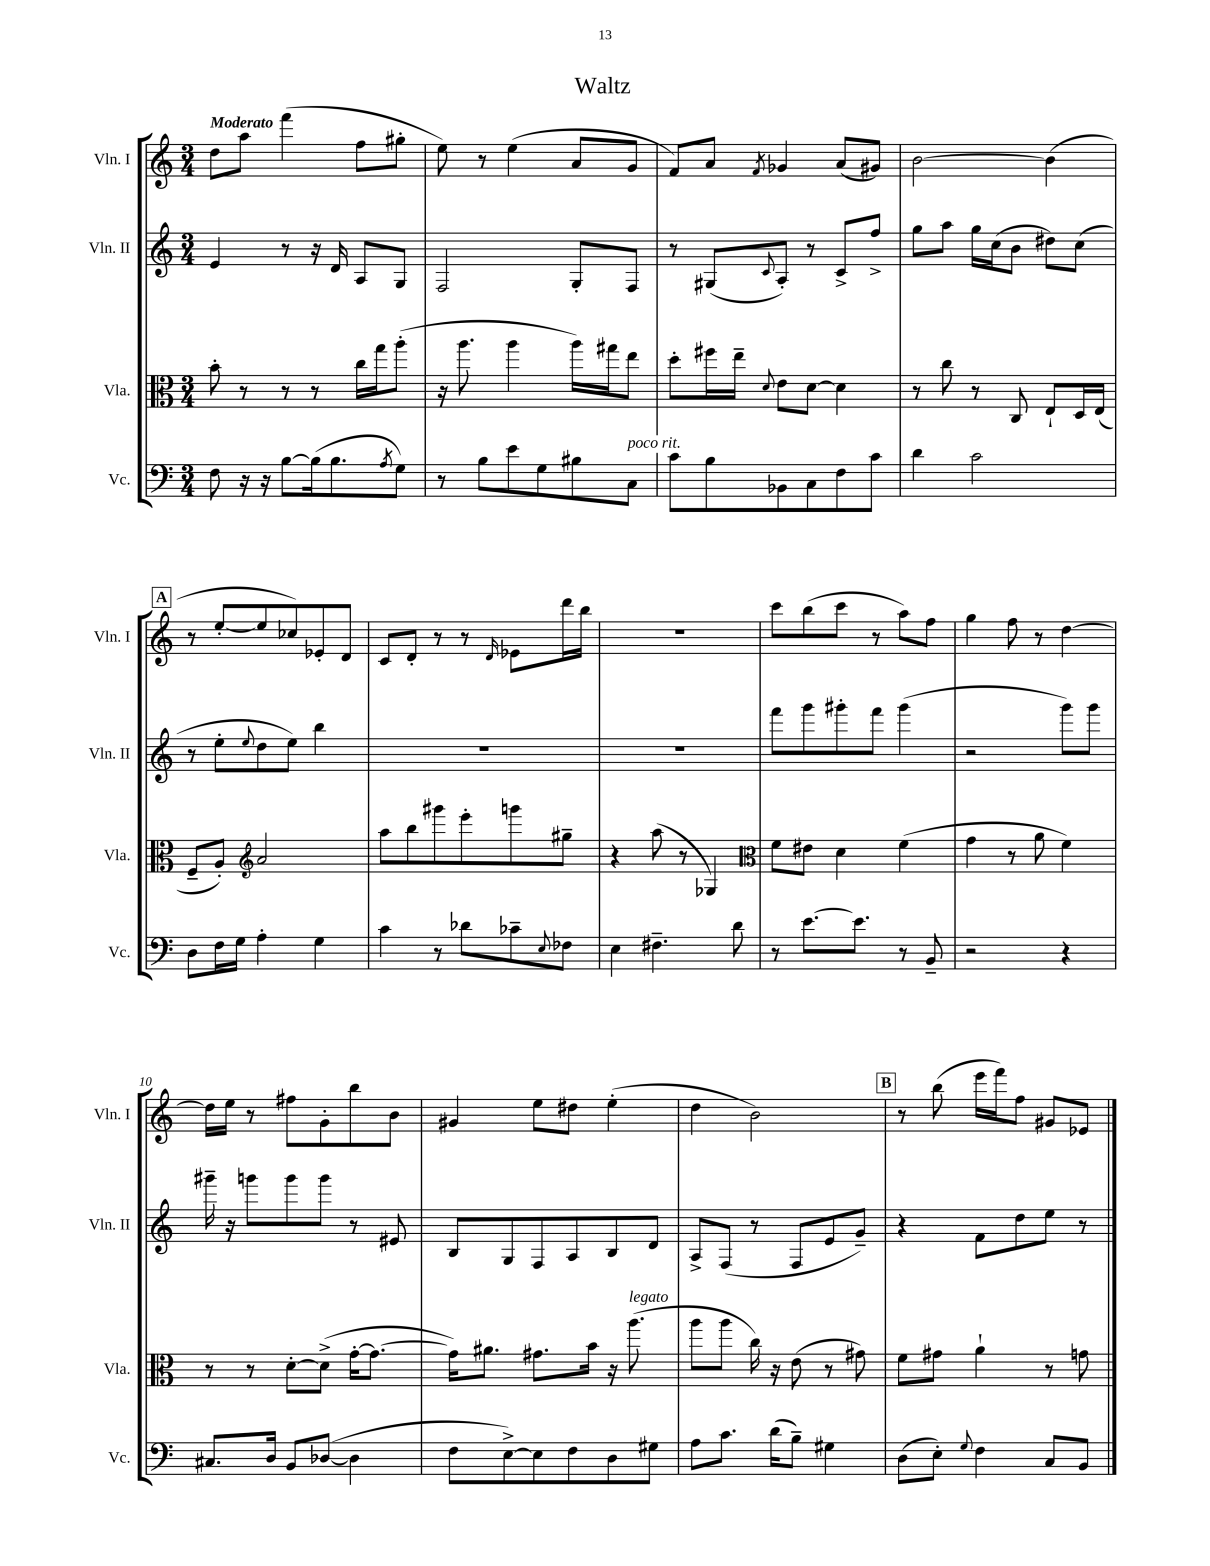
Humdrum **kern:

**kern	**kern	**kern	**kern
*staff4	*staff3	*staff2	*staff1
*clefF4	*clefC3	*clefG2	*clefG2
*k[]	*k[]	*k[]	*k[]
*M3/4	*M3/4	*M3/4	*M3/4
8F\	8b'\	4e/	8dd\L
16r	8r	.	8aa\J
16r	.	.	.
[8B\L	8r	8r	(4fff\
(16B\]k	8r	16r	.
8.B\	.	16d/	.
.	16cc\LL	8A/L	8ff\L
.	16gg\J	.	.
8qA/	.	.	.
8G\J)	(8aa'\J	8G/J	8gg#'\J
=	=	=	=
8r	16r	2F/	8ee\)
.	8.aa\	.	.
8B\L	.	.	8r
8e\	4aa\	.	(4ee\
8G\	.	.	.
8B#\	16aa\LL)	8G'/L	8a/L
.	16gg#\J	.	.
8C\J	8ee\J	8F/J	8g/J
=	=	=	=
8c\L	8dd'\L	8r	8f/L)
8B\	16ff#\L	(8G#/L	8a/J
.	16ee~\JJ	.	.
.	8qqd/	8qqc/	8qf/
8BB-\	8e\L	8A'/J)	4g-/
8C\	[8d\J	8r	.
8F\	4d\]	8c^/L	(8a/L
8c\J	.	8ff^/J	8g#/J)
=	=	=	=
4d\	8r	8gg\L	[2b\
.	8cc\	8aa\J	.
2c\	8r	16gg\LL	.
.	.	(16cc\J	.
.	8C/	8b\J	.
.	8E`/L	8dd#\L)	(4b\]
.	16D/L	(8cc\J	.
.	(16E/JJ	.	.
=	=	=	=
8D\L	8F~/L	8r	8r
16F\L	8A'/J)	8ee'\L	[8ee'/L
16G\JJ	.	.	.
*	*clefG2	*	*
.	.	8qqee/	.
4A'\	2a/	8dd\	8ee/]
.	.	8ee\J)	8cc-/)
4G\	.	4bb\	8e-'/
.	.	.	8d/J
=	=	=	=
4c\	8aa\L	2.r	8c/L
.	8bb\	.	8d'/J
8r	8ggg#\	.	8r
8d-\L	8eee'\	.	8r
.	.	.	16qqd/
8c-~\	8ggg\	.	8e-\L
8qqE/	.	.	.
8F-\J	8gg#~\J	.	16ddd\L
.	.	.	16bb\JJ
=	=	=	=
4E\	4r	2.r	2.r
4.F#~\	(8aa\	.	.
.	8r	.	.
.	4G-/)	.	.
8d\	.	.	.
=	=	=	=
*	*clefC3	*	*
8r	8f\L	8fff\L	8ccc\L
[8.e\L	8e#\J	8ggg\	(8bb\
.	4d\	8ggg#'\	8ccc\J
8.e\]J	.	.	.
.	.	8fff\J	8r
8r	(4f\	(4ggg#\	8aa\L)
8BB~/	.	.	8ff\J
=	=	=	=
2r	4g\	2r	4gg\
.	8r	.	8ff\
.	8a\	.	8r
4r	4f\)	8ggg\L)	[4dd\
.	.	8ggg\J	.
=	=	=	=
8.C#/L	8r	16ggg#~\	16dd\]LL
.	.	16r	16ee\JJ
.	8r	8ggg\L	8r
16D/Jk	.	.	.
8BB/L	[8d'\L	8ggg\	8ff#\L
([8D-/J	(8d^\]J	8ggg\J	8g'\
4D-\]	[16g'\LK	8r	8bb\
.	8.g\_J	.	.
.	.	8e#/	8b\J
=	=	=	=
8F\L	16g\]LK)	8B/L	4g#/
.	8.a#\J	.	.
[8E^\)	.	8G/	.
8E\]	8.g#\L	8F/	8ee\L
8F\	.	8A/	8dd#\J
.	16b\Jk	.	.
8D\	16r	8B/	(4ee'\
.	(8.aa\	.	.
8G#\J	.	8d/J	.
=	=	=	=
8A\L	8aa\L	8A^/L	4dd\
8.c\J	8aa\J	(8F/J	.
.	16cc\)	8r	2b\)
(16d\LK	16r	.	.
8B~\J)	(8e\	8F/L	.
4G#\	8r	8e/	.
.	8g#\)	8g~/J)	.
=	=	=	=
(8D\L	8f\L	4r	8r
8E'\J)	8g#\J	.	(8bb\
8qqG/	.	.	.
4F\	4a`\	8f\L	16eee\LL
.	.	.	16fff\J)
.	.	8dd\	8ff\J
8C/L	8r	8ee\J	8g#/L
8BB/J	8g\	8r	8e-/J
==	==	==	==
*-	*-	*-	*-
